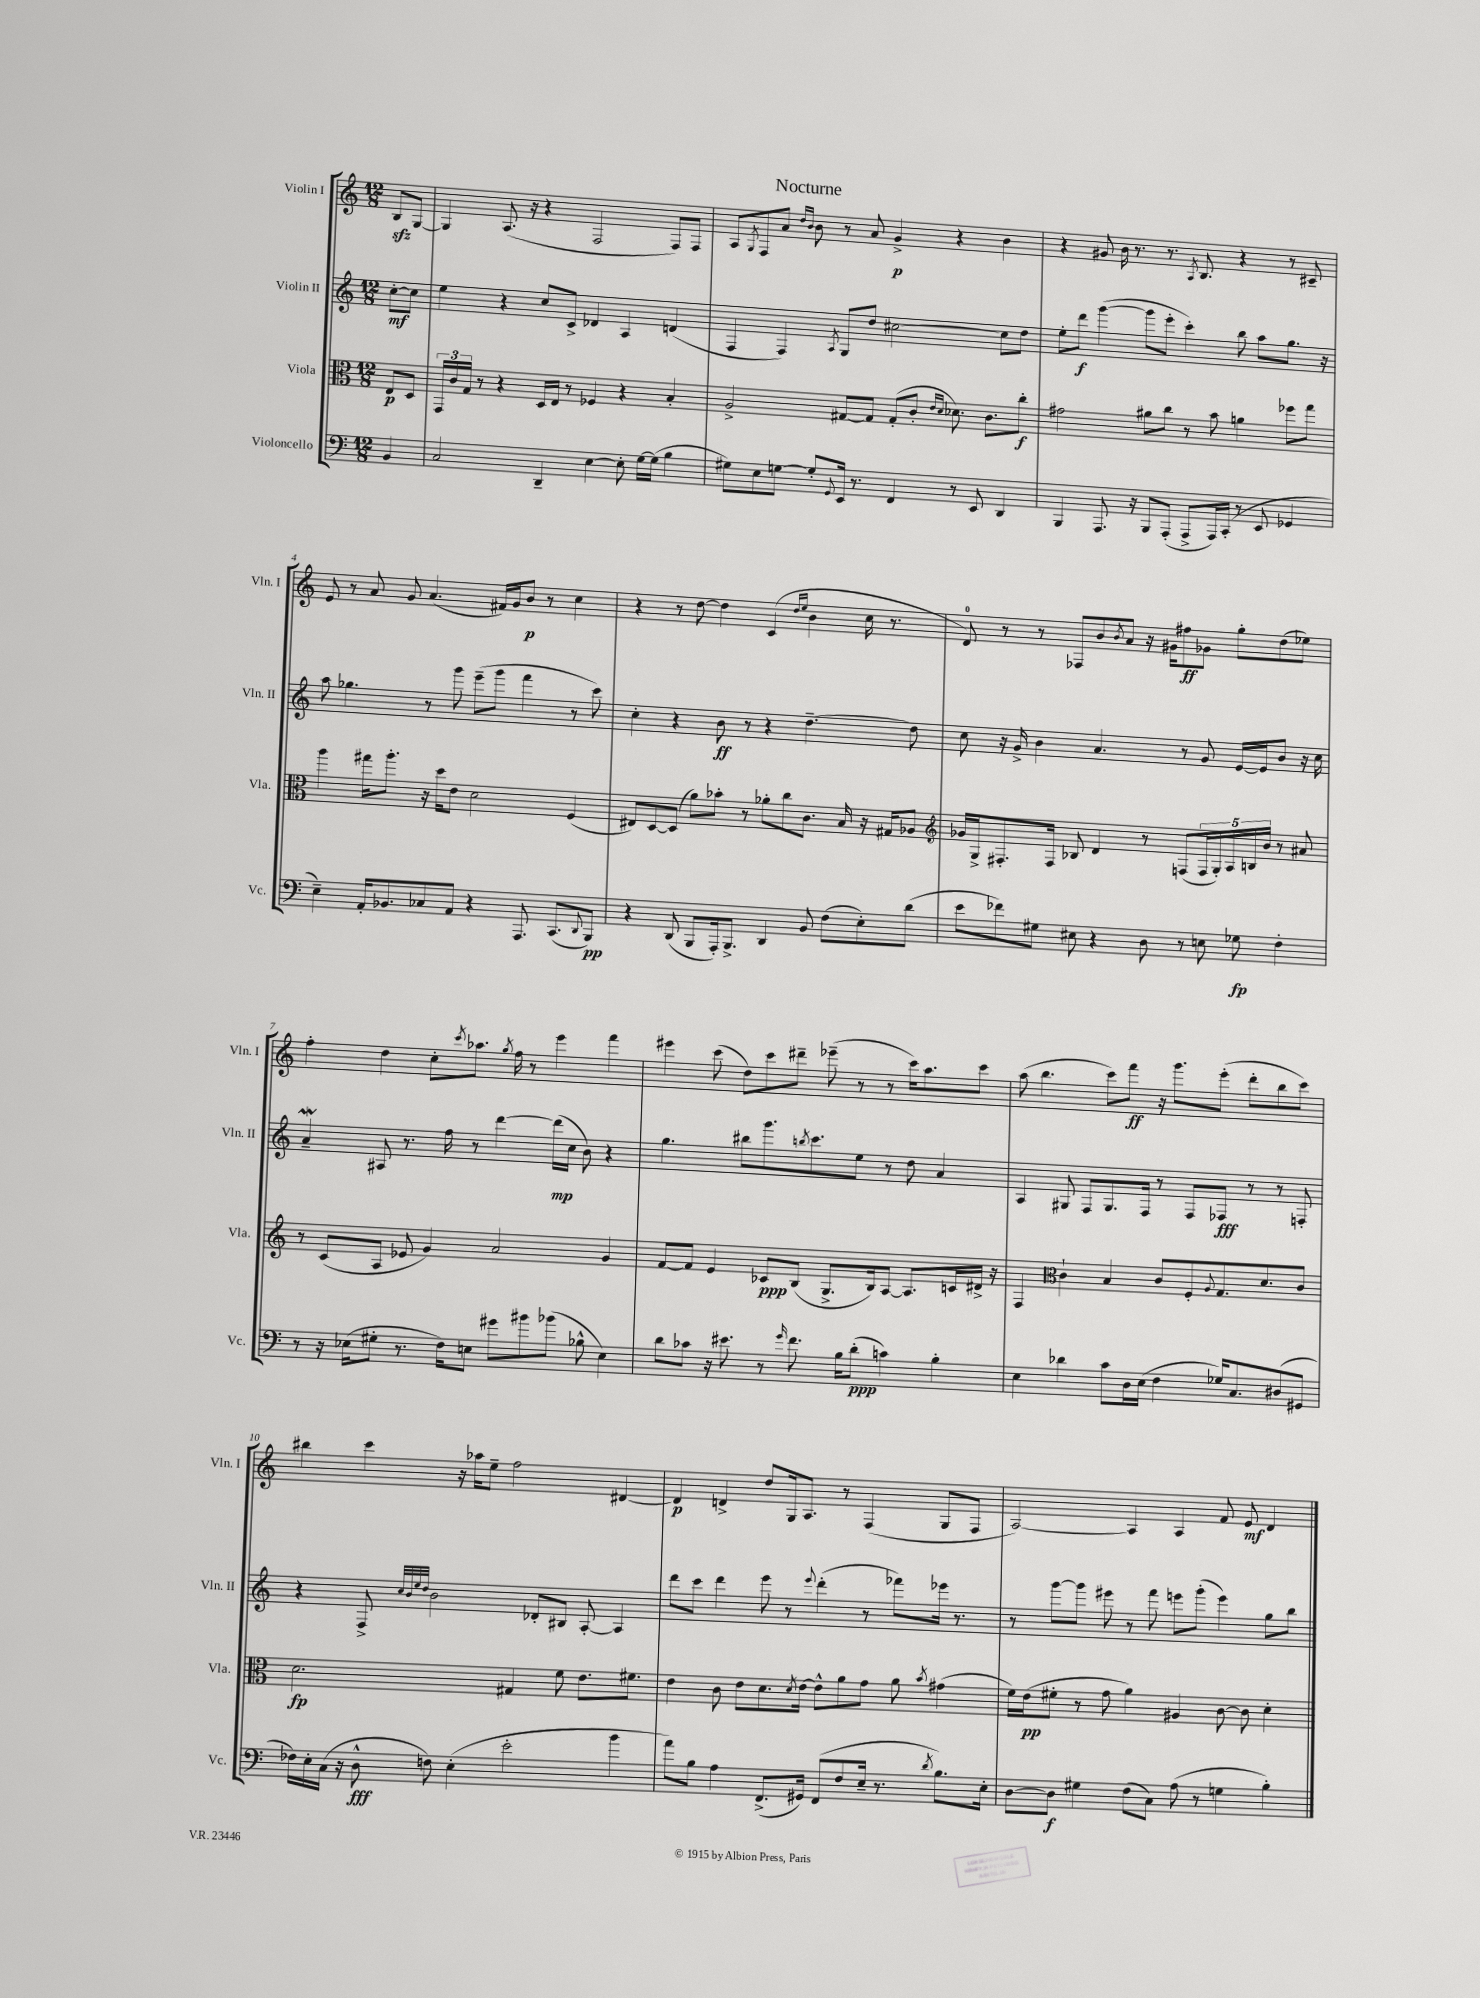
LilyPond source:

\header { title = "Nocturne" }
<<
\new StaffGroup <<
\new Staff = "s0" \with { instrumentName = "Violin I" shortInstrumentName = "Vln. I" } {
    \clef treble \key c \major \numericTimeSignature \time 12/8 \partial 4
    b8\sfz g8~ |
    g4 a8.( r16 r4 f2 f8) f8 |
    a8 \acciaccatura { g8 } f8 a'8 \grace { d''16 b'16 } b'8 r8 a'8 g'4->\p r4 b'4 |
    r4 gis'8 b'16 r8. r8. \acciaccatura { a8 } b8. r4 r8 cis'8-- |
    e'8 r8 a'8 g'8 a'4.( fis'16) g'16 b'8\p r8 c''4 |
    r4 r8 d''8~ d''4 c'4( \grace { d''16 e''16 } b'4 c''16 r8. |
    d'8-0) r8 r8 fes8 b'8 \acciaccatura { b'8 } a'8 r16 gis'16 fis''8\ff ges'8 g''8-. d''8( ees''8) |
    f''4-. d''4 c''8-. \acciaccatura { c'''8 } aes''8. \acciaccatura { g''8 } f''16 r8 e'''4 f'''4 |
    eis'''4 c'''8( d''8) c'''8 dis'''8-- ees'''8--( r8 r8 c'''16) a''8. c'''8 |
    a''8( b''4. c'''8) f'''8\ff r16 g'''8. e'''8-.( d'''8-. b''8 c'''8) |
    bis''4 c'''4 r16 aes''16 e''8-- f''2 dis'4~ |
    dis'4\p d'4-> d''8 g16 a8. r8 f4( g8 f8 |
    a2~) a4 a4 f'8 e'8\mf d'4 \bar "|." |
}
\new Staff = "s1" \with { instrumentName = "Violin II" shortInstrumentName = "Vln. II" } {
    \clef treble \key c \major \numericTimeSignature \time 12/8 \partial 4
    c''8~-.\mf c''8 |
    e''4 r4 c''8 c'8-> des'4 a4 d'4( |
    f4 f4) \acciaccatura { a8 } g8 d''8 cis''2~ cis''8 d''8 |
    e''8-. d'''8\f g'''4~( g'''8 e'''8-. c'''4-.) b''8 a''8 g''8. r16 |
    a''8 ges''4. r8 g'''8 e'''8--( g'''8 f'''4 r8 c'''8) |
    c''4-. r4 b'8\ff r8 r4 d''4.~-- d''8 |
    c''8 r16 g'16-> b'4 a'4. r8 g'8 e'16~ e'16 b'8 r16 c''16 |
    a'4--\mordent ais8 r8. f''16 r8 d'''4~ d'''16\mp( c''16 b'8) r4 |
    g''4. bis''8 g'''8. \acciaccatura { b''8 } c'''8. e''8 r8 d''8 a'4 |
    a4 gis8 f8 gis8. f16 r8 f8 fes8\fff r8 r8 f8-. |
    r4 f8-> \grace { c''32 b'32 e''32 d''32 } b'2 des'8-. bis8 a8~-. a4 |
    d'''8 c'''8 d'''4 e'''8 r8 \appoggiatura { e'''8 } d'''4-.( r8 fes'''8) ees'''16 r8. |
    r8 g'''8~ g'''8 eis'''8 r8 f'''8 e'''8 g'''8-.( e'''4) g''8 b''8 \bar "|." |
}
\new Staff = "s2" \with { instrumentName = "Viola" shortInstrumentName = "Vla." } {
    \clef alto \key c \major \numericTimeSignature \time 12/8 \partial 4
    e8\p d8 |
    \tuplet 3/2 { g,16 c'16 g16 } r8 r4 d16 e16 r8 fes4 r4 b4-. |
    a2-> gis8~ gis8 gis8-.( c'8-. \grace { e'16 d'16 } des'8.) c'8. c''8-.\f |
    gis'2 ais'8 c''8 r8 b'8 a'4 fes''8 g''8 |
    a''4 gis''16 a''8.-. r16 d''16 e'8 d'2 f4( |
    eis8) d8~ d8( a'8) bes'8-. r8 aes'8-. c''8 c'8. b16 r16 gis16 aes8 |
    \clef treble ges'16 g16-> fis8.-. fis16 bes8 d'4 r8 f8( \tuplet 5/4 { f16 g16-.) a16 b16 b'16 } r8 ais'8 |
    r8 c'8( a8 ees'8 g'4) a'2 g'4 |
    f'8~ f'8 e'4 ces'8\ppp b8( g8.-> b16) a8~ a8. c'16 dis'16-> r16 |
    f4 \clef alto c'4-! b4 c'8 f8-. \appoggiatura { a8 } g8. d'8. c'8 |
    d'2.\fp gis4 f'8 e'8. fis'8. |
    e'4 c'8 e'8 d'8. \acciaccatura { d'8 } e'16~ e'8-^ a'8 g'8 a'8 \acciaccatura { b'8 } gis'4( |
    f'16) e'16\pp( fis'8-. r8 g'8 a'4) ais4 c'8~ c'8 d'4-. \bar "|." |
}
\new Staff = "s3" \with { instrumentName = "Violoncello" shortInstrumentName = "Vc." } {
    \clef bass \key c \major \numericTimeSignature \time 12/8 \partial 4
    b,4 |
    c2 d,4-- e4~ e8-. g16~ g16( b4 |
    gis8) e8 g8~ g8-. \appoggiatura { g,8 } e,16 r8. f,4 r8 e,8 d,4 |
    b,,4 a,,8. r16 b,,8 a,,8-.( a,,8-> a,,16) c,16-.( r8 e,8 ges,4 |
    e4--) a,16-. bes,8. ces8 a,8 r4 a,,8. c,8.( \appoggiatura { d,8 } b,,8\pp) |
    r4 d,8( b,,8 a,,16-.) b,,8.-> d,4 b,8 f8( e8-.) d'8( |
    e'8 fes'8) gis8 eis8 r4 d8 r8 e8 ges8\fp f4-. |
    r8 r16 ees16( gis8-. r8. f16) e8 gis'8 bis'8 bes'8( bes8-^ e4) |
    d'8 ces'8 r16 eis'8. r8 \grace { g'16 } f'8. b16 d'8-.\ppp( c'4) b4-. |
    e4 des'4 c'8 d16 e16( f4 ges16) c8. dis8( gis,8 |
    fes16) e16-. c16( r16 d8-^\fff f8) e4-.( e'2-. b'4 |
    a'8) b8 a4 f,8.->( gis,16) f,8( f8 e16-- r8. \acciaccatura { d'8 } b8.) e16-. |
    d8~ d8\f gis4 f8( c8) a8( r8 g4 b4-.) \bar "|." |
}
>>
>>
